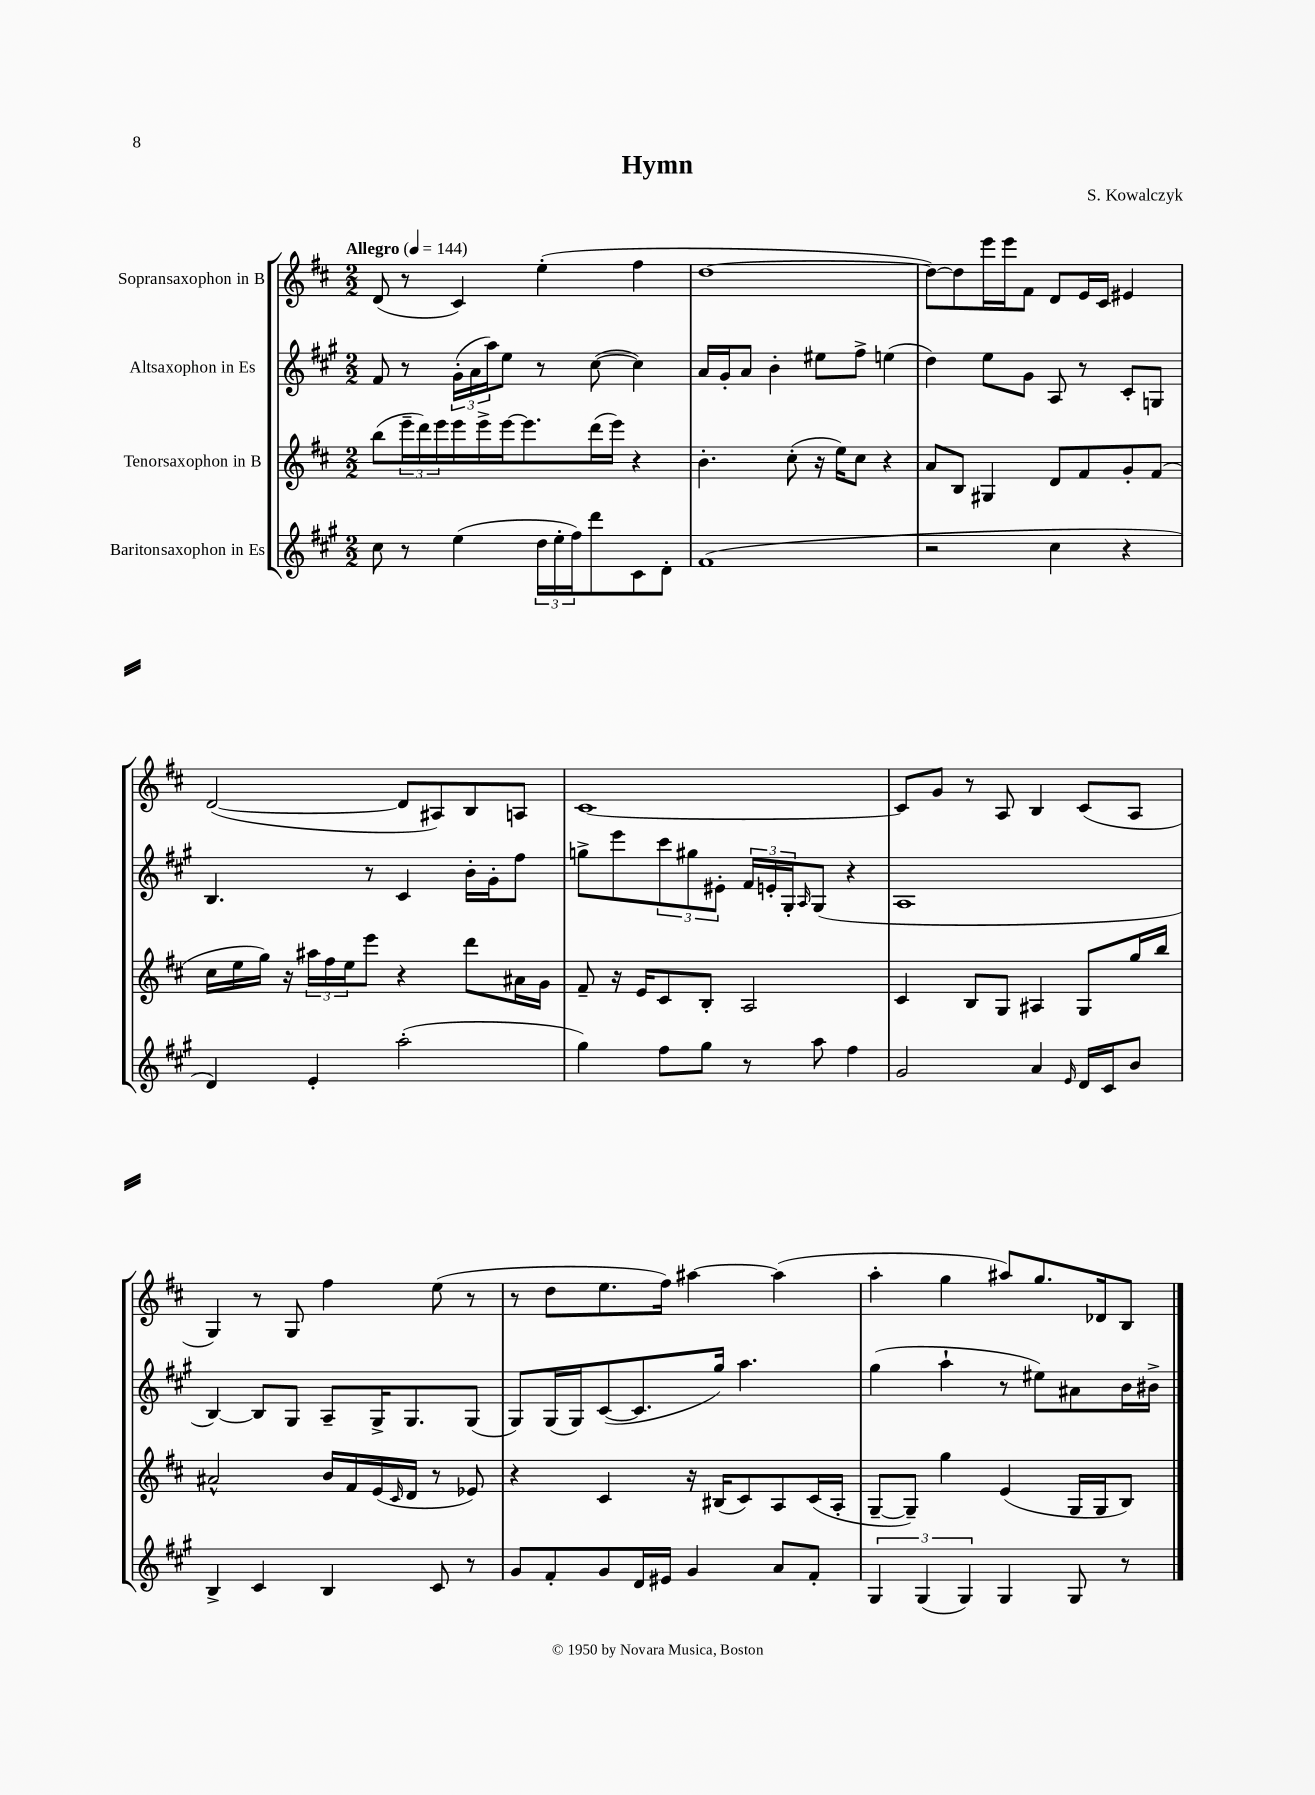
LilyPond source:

\header { title = "Hymn" composer = "S. Kowalczyk" }
<<
\new StaffGroup <<
\new Staff = "s0" \with { instrumentName = "Sopransaxophon in B" } {
    \clef treble \key d \major \numericTimeSignature \time 2/2 \tempo "Allegro" 4 = 144
    d'8( r8 cis'4) e''4-.( fis''4 |
    d''1~ |
    d''8~) d''8 e'''16 e'''16 fis'8 d'8 e'16 cis'16 eis'4 |
    d'2~( d'8 ais8) b8 a8 |
    cis'1~ |
    cis'8 g'8 r8 a8 b4 cis'8( a8 |
    g4) r8 g8 fis''4 e''8( r8 |
    r8 d''8 e''8. fis''16) ais''4~ ais''4( |
    a''4-. g''4 ais''8) g''8. des'16 b8 \bar "|." |
}
\new Staff = "s1" \with { instrumentName = "Altsaxophon in Es" } {
    \clef treble \key a \major \numericTimeSignature \time 2/2
    fis'8 r8 \tuplet 3/2 { gis'16-.( a'16 a''16) } e''8 r8 cis''8~( cis''4) |
    a'16 gis'16-. a'8 b'4-. eis''8 fis''8-> e''4( |
    d''4) e''8 gis'8 a8 r8 cis'8-. g8 |
    b4. r8 cis'4 b'16-. gis'16-. fis''8 |
    g''8-> e'''8 \tuplet 3/2 { cis'''8 gis''8 eis'8-. } \tuplet 3/2 { fis'16 e'16-. gis16-. } \grace { a16 } gis8( r4 |
    a1 |
    b4~) b8 gis8 a8-- gis16-> gis8. gis8( |
    gis8) gis16( gis16) cis'8~( cis'8. gis''16) a''4. |
    gis''4( a''4-! r8 eis''8) ais'8 b'16 bis'16-> \bar "|." |
}
\new Staff = "s2" \with { instrumentName = "Tenorsaxophon in B" } {
    \clef treble \key d \major \numericTimeSignature \time 2/2
    b''8( \tuplet 3/2 { e'''16-- d'''16) e'''16 } e'''16 e'''16-> e'''16~ e'''8. d'''16( e'''16) r4 |
    b'4.-. cis''8-.( r16 e''16) cis''8 r4 |
    a'8 b8 gis4 d'8 fis'8 g'8-. fis'8( |
    cis''16 e''16 g''16) r16 \tuplet 3/2 { ais''16 fis''16 e''16 } e'''8 r4 d'''8 ais'16 g'16 |
    fis'8-- r16 e'16 cis'8 b8-. a2 |
    cis'4 b8 g8 ais4 g8 g''16 b''16 |
    ais'2-^ b'16 fis'16 e'16( \grace { cis'16 } d'16 r8 ees'8) |
    r4 cis'4 r16 bis16( cis'8) a8 cis'16( a16-. |
    g8~-- g8--) g''4 e'4( g16 g16 b8) \bar "|." |
}
\new Staff = "s3" \with { instrumentName = "Baritonsaxophon in Es" } {
    \clef treble \key a \major \numericTimeSignature \time 2/2
    cis''8 r8 e''4( \tuplet 3/2 { d''16 e''16-. fis''16) } d'''8 cis'8 d'8-. |
    fis'1( |
    r2 cis''4 r4 |
    d'4) e'4-. a''2-.( |
    gis''4) fis''8 gis''8 r8 a''8 fis''4 |
    gis'2 a'4 \grace { e'16 } d'16 cis'16 b'8 |
    b4-> cis'4 b4 cis'8 r8 |
    gis'8 fis'8-. gis'8 d'16 eis'16 gis'4 a'8 fis'8-. |
    \tuplet 3/2 { gis4 gis4( gis4) } gis4 gis8 r8 \bar "|." |
}
>>
>>
\layout { \context { \Score \remove "Bar_number_engraver" } }
